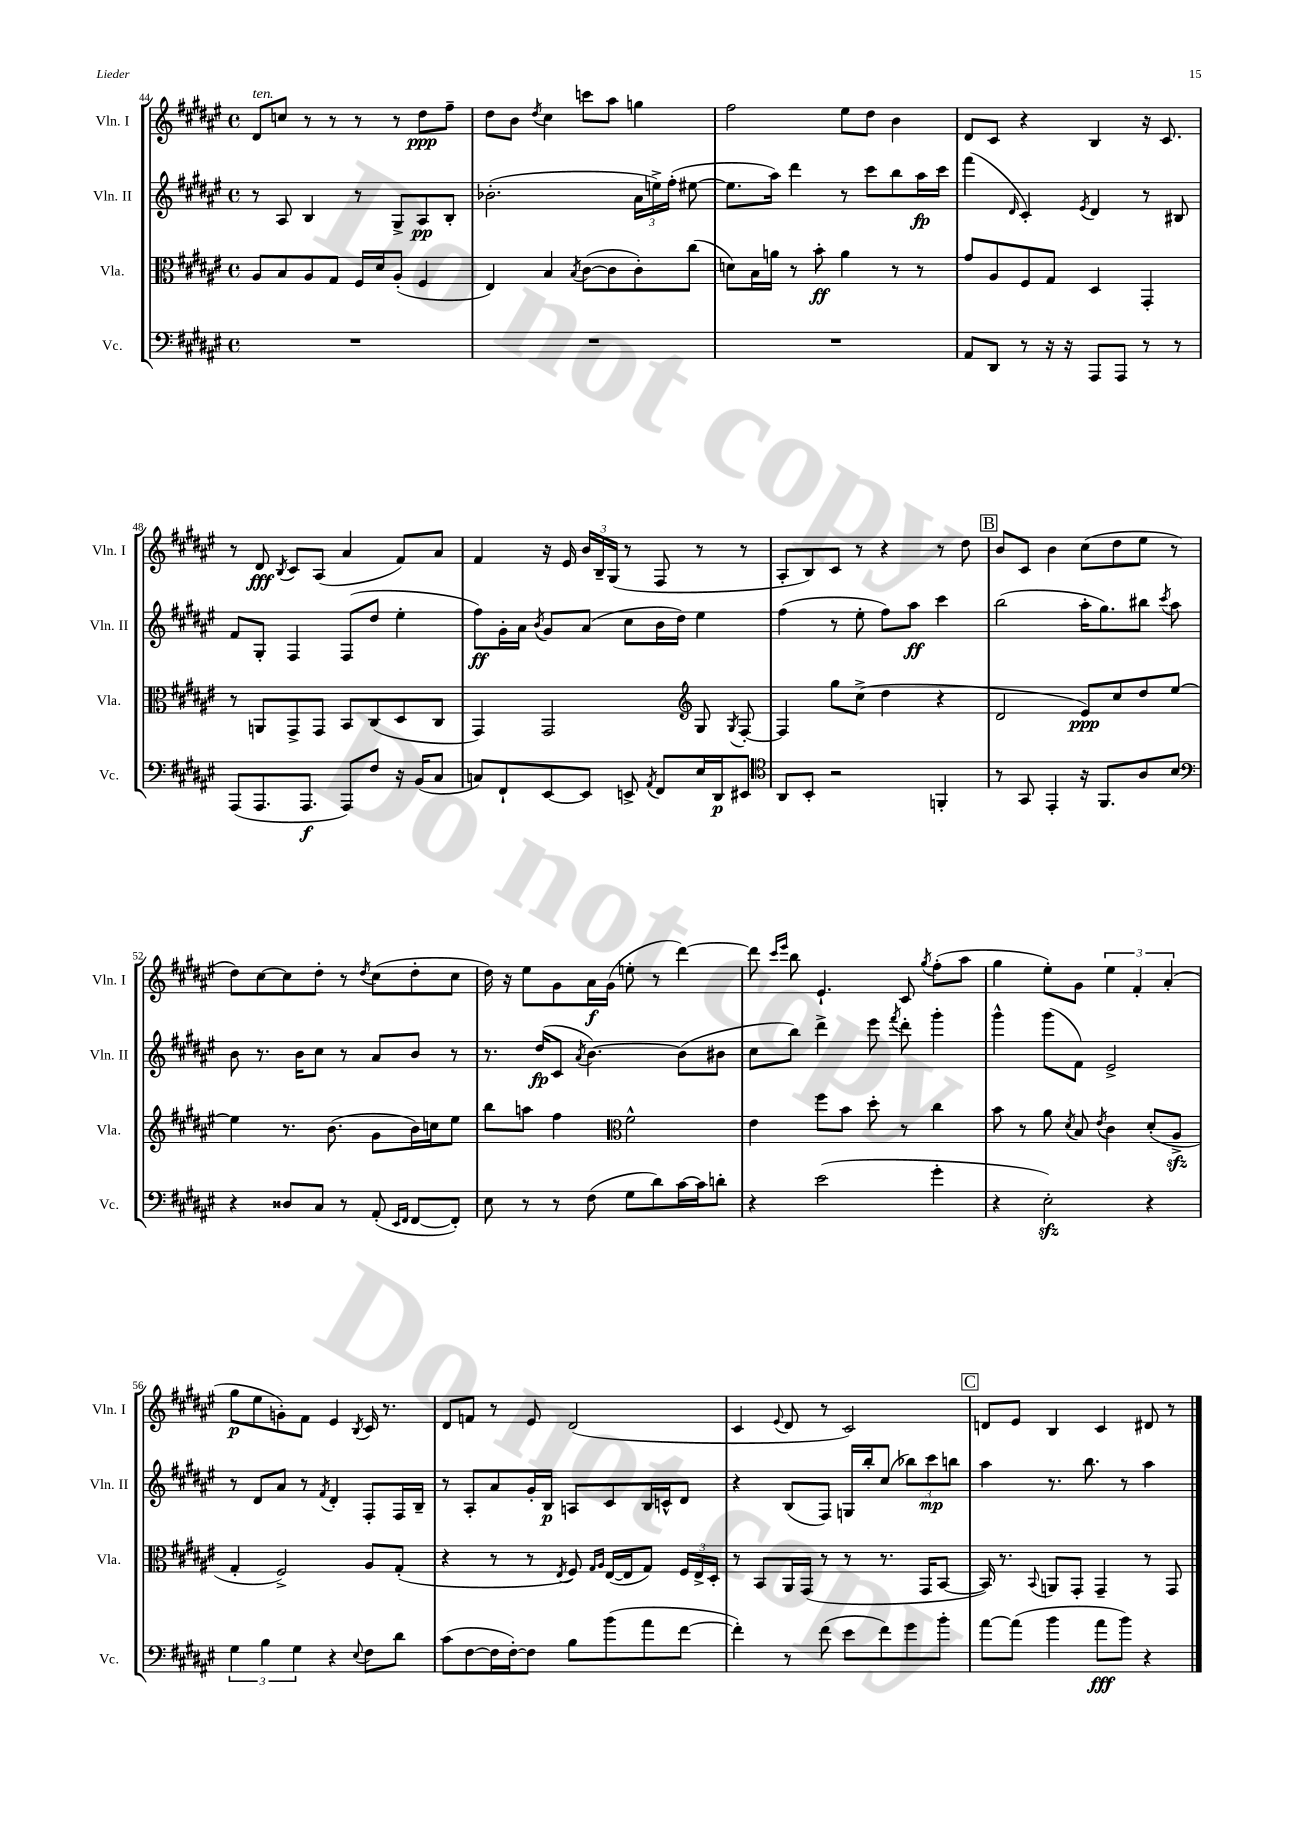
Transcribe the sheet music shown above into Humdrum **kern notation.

**kern	**dynam	**kern	**dynam	**kern	**dynam	**kern	**dynam
*part4	*part4	*part3	*part3	*part2	*part2	*part1	*part1
*staff4	*staff4	*staff3	*staff3	*staff2	*staff2	*staff1	*staff1
*I"Vc.	*	*I"Vla.	*	*I"Vln. II	*	*I"Vln. I	*
*I'Vc.	*	*I'Vla.	*	*I'Vln. II	*	*I'Vln. I	*
*clefF4	*	*clefC3	*	*clefG2	*	*clefG2	*
*k[f#c#g#d#a#e#]	*	*k[f#c#g#d#a#e#]	*	*k[f#c#g#d#a#e#]	*	*k[f#c#g#d#a#e#]	*
*M4/4	*	*M4/4	*	*M4/4	*	*M4/4	*
*met(c)	*	*met(c)	*	*met(c)	*	*met(c)	*
=44	=44	=44	=44	=44	=44	=44	=44
!	!	!	!	!	!	!LO:TX:a:i:t=ten.	!
1r	.	8A#/L	.	8r	.	8d#/L	.
.	.	8B/	.	8A#/	.	8ccn/J	.
.	.	8A#/	.	4B/	.	8r	.
.	.	8G#/J	.	.	.	8r	.
.	.	16F#/LL	.	8r	.	8r	.
.	.	16d#/J	.	.	.	.	.
.	.	(8A#'/J	.	8G#^/L	.	8r	.
.	.	4F#/	.	8A#/	pp	8dd#\L	ppp
.	.	.	.	8B'/J	.	8ff#~\J	.
=45	=45	=45	=45	=45	=45	=45	=45
1r	.	4E#/)	.	(2.b-X'\	.	8dd#\L	.
.	.	.	.	.	.	8b\J	.
.	.	.	.	.	.	8qdd#/	.
.	.	4B/	.	.	.	4cc#\	.
.	.	8qB/	.	.	.	.	.
.	.	([8c#\L	.	.	.	8cccn\L	.
.	.	8c#\]	.	.	.	8aa#\J	.
.	.	8c#'\)	.	24a#\LL	.	4ggn\	.
.	.	.	.	24een^\)	.	.	.
.	.	.	.	(24ff#'\JJ	.	.	.
.	.	(8cc#\J	.	[8ee#X\	.	.	.
=46	=46	=46	=46	=46	=46	=46	=46
1r	.	8dn\L)	.	8.ee#\L]	.	2ff#\	.
.	.	16B\L	.	.	.	.	.
.	.	16an\JJ	.	16aa#\Jk)	.	.	.
.	.	8r	.	4ddd#\	.	.	.
.	.	8b'\	ff	.	.	.	.
.	.	4a\	.	8r	.	8ee#\L	.
.	.	.	.	8ccc#\L	.	8dd#\J	.
.	.	8r	.	8bb\	.	4b\	.
.	.	8r	.	16aa#\L	fp	.	.
.	.	.	.	16ccc#\JJ	.	.	.
=47	=47	=47	=47	=47	=47	=47	=47
8AA#/L	.	8g#/L	.	(4fff#\	.	8d#/L	.
8DD#/J	.	8A#/	.	.	.	8c#/J	.
.	.	.	.	16qqd#/	.	.	.
8r	.	8F#/	.	4c#'/)	.	4r	.
16r	.	8G#/J	.	.	.	.	.
16r	.	.	.	.	.	.	.
.	.	.	.	8qe#/	.	.	.
8AAA#/L	.	4D#/	.	4d#/	.	4B/	.
8AAA#/J	.	.	.	.	.	.	.
8r	.	4GG#'/	.	8r	.	16r	.
.	.	.	.	.	.	8.c#/	.
8r	.	.	.	8B#X/	.	.	.
!!LO:LB:g=z
=48	=48	=48	=48	=48	=48	=48	=48
(8AAA#/L	.	8r	.	8f#/L	.	8r	.
8.AAA#/	.	8AAn/L	.	8G#'/J	.	8d#/	fff
.	.	.	.	.	.	8qB/	.
.	.	8GG#^/	.	4F#/	.	8c#/L	.
8.AAA#/J	f	.	.	.	.	.	.
.	.	8GG#/J	.	.	.	(8A#/J	.
8AAA#/L)	.	8BB/L	.	(8F#/L	.	4a#/	.
8F#/J	.	(8C#/	.	8dd#/J	.	.	.
16r	.	8D#/	.	4ee#'\	.	8f#/L)	.
(16BB/KL	.	.	.	.	.	.	.
8C#/J	.	8C#/J	.	.	.	8a#/J	.
=49	=49	=49	=49	=49	=49	=49	=49
8Cn/L)	.	4GG#/)	.	8ff#\L)	ff	4f#/	.
8FF#`/	.	.	.	16g#'\L	.	.	.
.	.	.	.	16a#\JJ	.	.	.
.	.	.	.	8qb/	.	.	.
[8EE#/	.	2GG#/	.	8g#/L	.	16r	.
.	.	.	.	.	.	16e#/	.
8EE#/J]	.	.	.	(8a#/J	.	24b/LL	.
.	.	.	.	.	.	24B~/	.
.	.	.	.	.	.	(24G#/JJ	.
8EEn^/	.	.	.	8cc#\L	.	8r	.
8qAA#/	.	.	.	.	.	.	.
8FF#/L	.	.	.	16b\L	.	8F#/	.
.	.	.	.	16dd#\JJ)	.	.	.
*	*	*clefG2	*	*	*	*	*
16E#/L	.	8G#/	.	4ee#\	.	8r	.
16DD#/J	p	.	.	.	.	.	.
.	.	8qG#/	.	.	.	.	.
8EE#X/J	.	[8F#'/	.	.	.	8r	.
=50	=50	=50	=50	=50	=50	=50	=50
*clefC4	*	*	*	*	*	*	*
8AA#/L	.	4F#/]	.	(4ff#\	.	8A#'/L	.
8BB'/J	.	.	.	.	.	8B/)	.
2r	.	8gg#\L	.	8r	.	8c#/J	.
.	.	(8cc#^\J	.	8ee#'\	.	8r	.
.	.	4dd#\	.	8ff#\L)	.	4r	.
.	.	.	.	8aa#\J	ff	.	.
4FFn'/	.	4r	.	4ccc#\	.	8r	.
.	.	.	.	.	.	8dd#\	.
!!LO:REH:place=s1:t=B
=51	=51	=51	=51	=51	=51	=51	=51
8r	.	2d#/	.	(2bb\	.	8b/L	.
8GG#/	.	.	.	.	.	8c#/J	.
4EE#'/	.	.	.	.	.	4b\	.
16r	.	8e#/L)	ppp	16aa#'\KL	.	(8cc#\L	.
8.FF#/L	.	.	.	8.gg#\)	.	.	.
.	.	8cc#/	.	.	.	8dd#\	.
8A#/	.	8dd#/	.	8bb#X\J	.	8ee#\J	.
.	.	.	.	8qccc#/	.	.	.
8B/J	.	[8ee#/J	.	8aa#\	.	8r	.
!!LO:LB:g=z
=52	=52	=52	=52	=52	=52	=52	=52
*clefF4	*	*	*	*	*	*	*
4r	.	4ee#\]	.	8b\	.	8dd#\L)	.
.	.	.	.	8.r	.	[8cc#\	.
8D##X/L	.	8.r	.	.	.	8cc#\]	.
.	.	.	.	16b\KL	.	.	.
8C#/J	.	.	.	8cc#\J	.	8dd#'\J	.
.	.	(8.b\	.	.	.	.	.
8r	.	.	.	8r	.	8r	.
.	.	.	.	.	.	8qdd#/	.
(8AA#'/	.	8g#\L	.	8a#/L	.	(8cc#\L	.
16qqEE#/LL	.	.	.	.	.	.	.
16qqFF#/JJ	.	.	.	.	.	.	.
[8FF#/L	.	16b\L)	.	8b/J	.	8dd#'\	.
.	.	16ccn\J	.	.	.	.	.
8FF#'/J])	.	8ee#\J	.	8r	.	8cc#\J	.
=53	=53	=53	=53	=53	=53	=53	=53
8E#\	.	8bb\L	.	8.r	.	16dd#\)	.
.	.	.	.	.	.	16r	.
8r	.	8aan\J	.	.	.	8ee#\L	.
.	.	.	.	(16dd#/KL	fp	.	.
8r	.	4ff#\	.	8c#/J	.	8g#\	.
.	.	.	.	8qa#/	.	.	.
(8F#\	.	.	.	[4.b\)	.	16a#\L	f
.	.	.	.	.	.	(16g#\JJ	.
*	*	*clefC3	*	*	*	*	*
8G#\L	.	2f#^^\	.	.	.	8een'\	.
8d#\)	.	.	.	.	.	8r	.
[16c#\L	.	.	.	(8b\L]	.	[4ddd#\)	.
16c#\J]	.	.	.	.	.	.	.
8dn'\J	.	.	.	8b#X\J	.	.	.
=54	=54	=54	=54	=54	=54	=54	=54
4r	.	4e#\	.	8cc#\L	.	8ddd#\]	.
.	.	.	.	.	.	16qqccc#/LL	.
.	.	.	.	.	.	16qqeee#/JJ	.
.	.	.	.	8bb\J)	.	8bb\	.
(2e#\	.	8ff#\L	.	4ddd#^\	.	4.e#`/	.
.	.	8b\J	.	.	.	.	.
.	.	8dd#'\	.	8eee#\	.	.	.
.	.	.	.	8qfff#/	.	.	.
.	.	8r	.	8ddd#'\	.	8c#/	.
.	.	.	.	.	.	8qgg#/	.
4g#'\	.	4cc#\	.	4ggg#'\	.	(8ff#'\L	.
.	.	.	.	.	.	8aa#\J	.
=55	=55	=55	=55	=55	=55	=55	=55
4r	.	8b\	.	4ggg#^^\	.	4gg#\	.
.	.	8r	.	.	.	.	.
2E#zz'\)	.	8a#\	.	(8ggg#\L	.	8ee#'\L)	.
.	.	8qd#/	.	.	.	.	.
.	.	8B/	.	8f#\J)	.	8g#\J	.
.	.	8qe#/	.	.	.	.	.
.	.	4c#\	.	2e#^/	.	6ee#\	.
.	.	.	.	.	.	6f#'/	.
4r	.	(8d#'/L	.	.	.	.	.
.	.	.	.	.	.	(6a#'/	.
.	.	8A#zz^/J	.	.	.	.	.
!!LO:LB:g=z
=56	=56	=56	=56	=56	=56	=56	=56
6G#\	.	4G#'/	.	8r	.	8gg#\L	p
.	.	.	.	8d#/L	.	8ee#\	.
6B\	.	.	.	.	.	.	.
.	.	2F#^/)	.	8a#/J	.	8gn'\)	.
6G#\	.	.	.	.	.	.	.
.	.	.	.	8r	.	8f#\J	.
.	.	.	.	8qf#/	.	.	.
4r	.	.	.	4d#'/	.	4e#/	.
8qqE#/	.	.	.	.	.	8qB/	.
8F#\L	.	8A#/L	.	8F#'/L	.	16c#/	.
.	.	.	.	.	.	8.r	.
8d#\J	.	(8G#'/J	.	16F#/L	.	.	.
.	.	.	.	16B~/JJ	.	.	.
=57	=57	=57	=57	=57	=57	=57	=57
(8c#\L	.	4r	.	8r	.	8d#/L	.
[8F#\	.	.	.	8A#'/L	.	8fn/J	.
16F#\L]	.	8r	.	8a#/	.	8r	.
[16F#'\J)	.	.	.	.	.	.	.
8F#\J]	.	8r	.	16g#'/L	.	8e#/	.
.	.	.	.	16B/JJ	p	.	.
.	.	8qE#/	.	.	.	.	.
8B\L	.	8F#/)	.	8An/L	.	(2d#/	.
.	.	16qqG#/LL	.	.	.	.	.
.	.	16qqA#/JJ	.	.	.	.	.
(8b\	.	([16E#/LL	.	8c#/	.	.	.
.	.	16E#/J]	.	.	.	.	.
8a#\	.	8G#/J)	.	16B/L	.	.	.
.	.	.	.	16cn^^/J	.	.	.
[8f#\J	.	24F#/LL	.	8d#/J	.	.	.
.	.	24E#^/	.	.	.	.	.
.	.	24D#'/JJ	.	.	.	.	.
=58	=58	=58	=58	=58	=58	=58	=58
4f#'\])	.	8r	.	4r	.	4c#/	.
.	.	8BB/L	.	.	.	.	.
.	.	.	.	.	.	8qqe#/	.
8r	.	16AA#/L	.	(8B/L	.	8d#/	.
.	.	(16GG#/JJ	.	.	.	.	.
(8f#\	.	8r	.	8F#/J)	.	8r	.
8e#\L	.	8r	.	16Gn/LL	.	2c#/)	.
.	.	.	.	16bb'/J	.	.	.
8f#\)	.	8.r	.	(8cc#/J	.	.	.
8g#\	.	.	.	12bb-X\L)	.	.	.
.	.	16GG#/KL	.	.	.	.	.
.	.	.	.	12ccc#\	mp	.	.
8b'\J	.	[8BB/J	.	.	.	.	.
.	.	.	.	12bbn\J	.	.	.
!!LO:REH:place=s1:t=C
=59	=59	=59	=59	=59	=59	=59	=59
[8a#\L	.	16BB/])	.	4aa#\	.	8dn/L	.
.	.	8.r	.	.	.	.	.
(8a#\J]	.	.	.	.	.	8e#/J	.
.	.	8qqBB/	.	.	.	.	.
4b\	.	8AAn/L	.	8.r	.	4B/	.
.	.	8GG#'/J	.	.	.	.	.
.	.	.	.	8.bb\	.	.	.
8a#\L	fff	4GG#~/	.	.	.	4c#/	.
8b\J)	.	.	.	8r	.	.	.
4r	.	8r	.	4aa#\	.	8d#X/	.
.	.	8GG#/	.	.	.	8r	.
==	==	==	==	==	==	==	==
*-	*-	*-	*-	*-	*-	*-	*-
